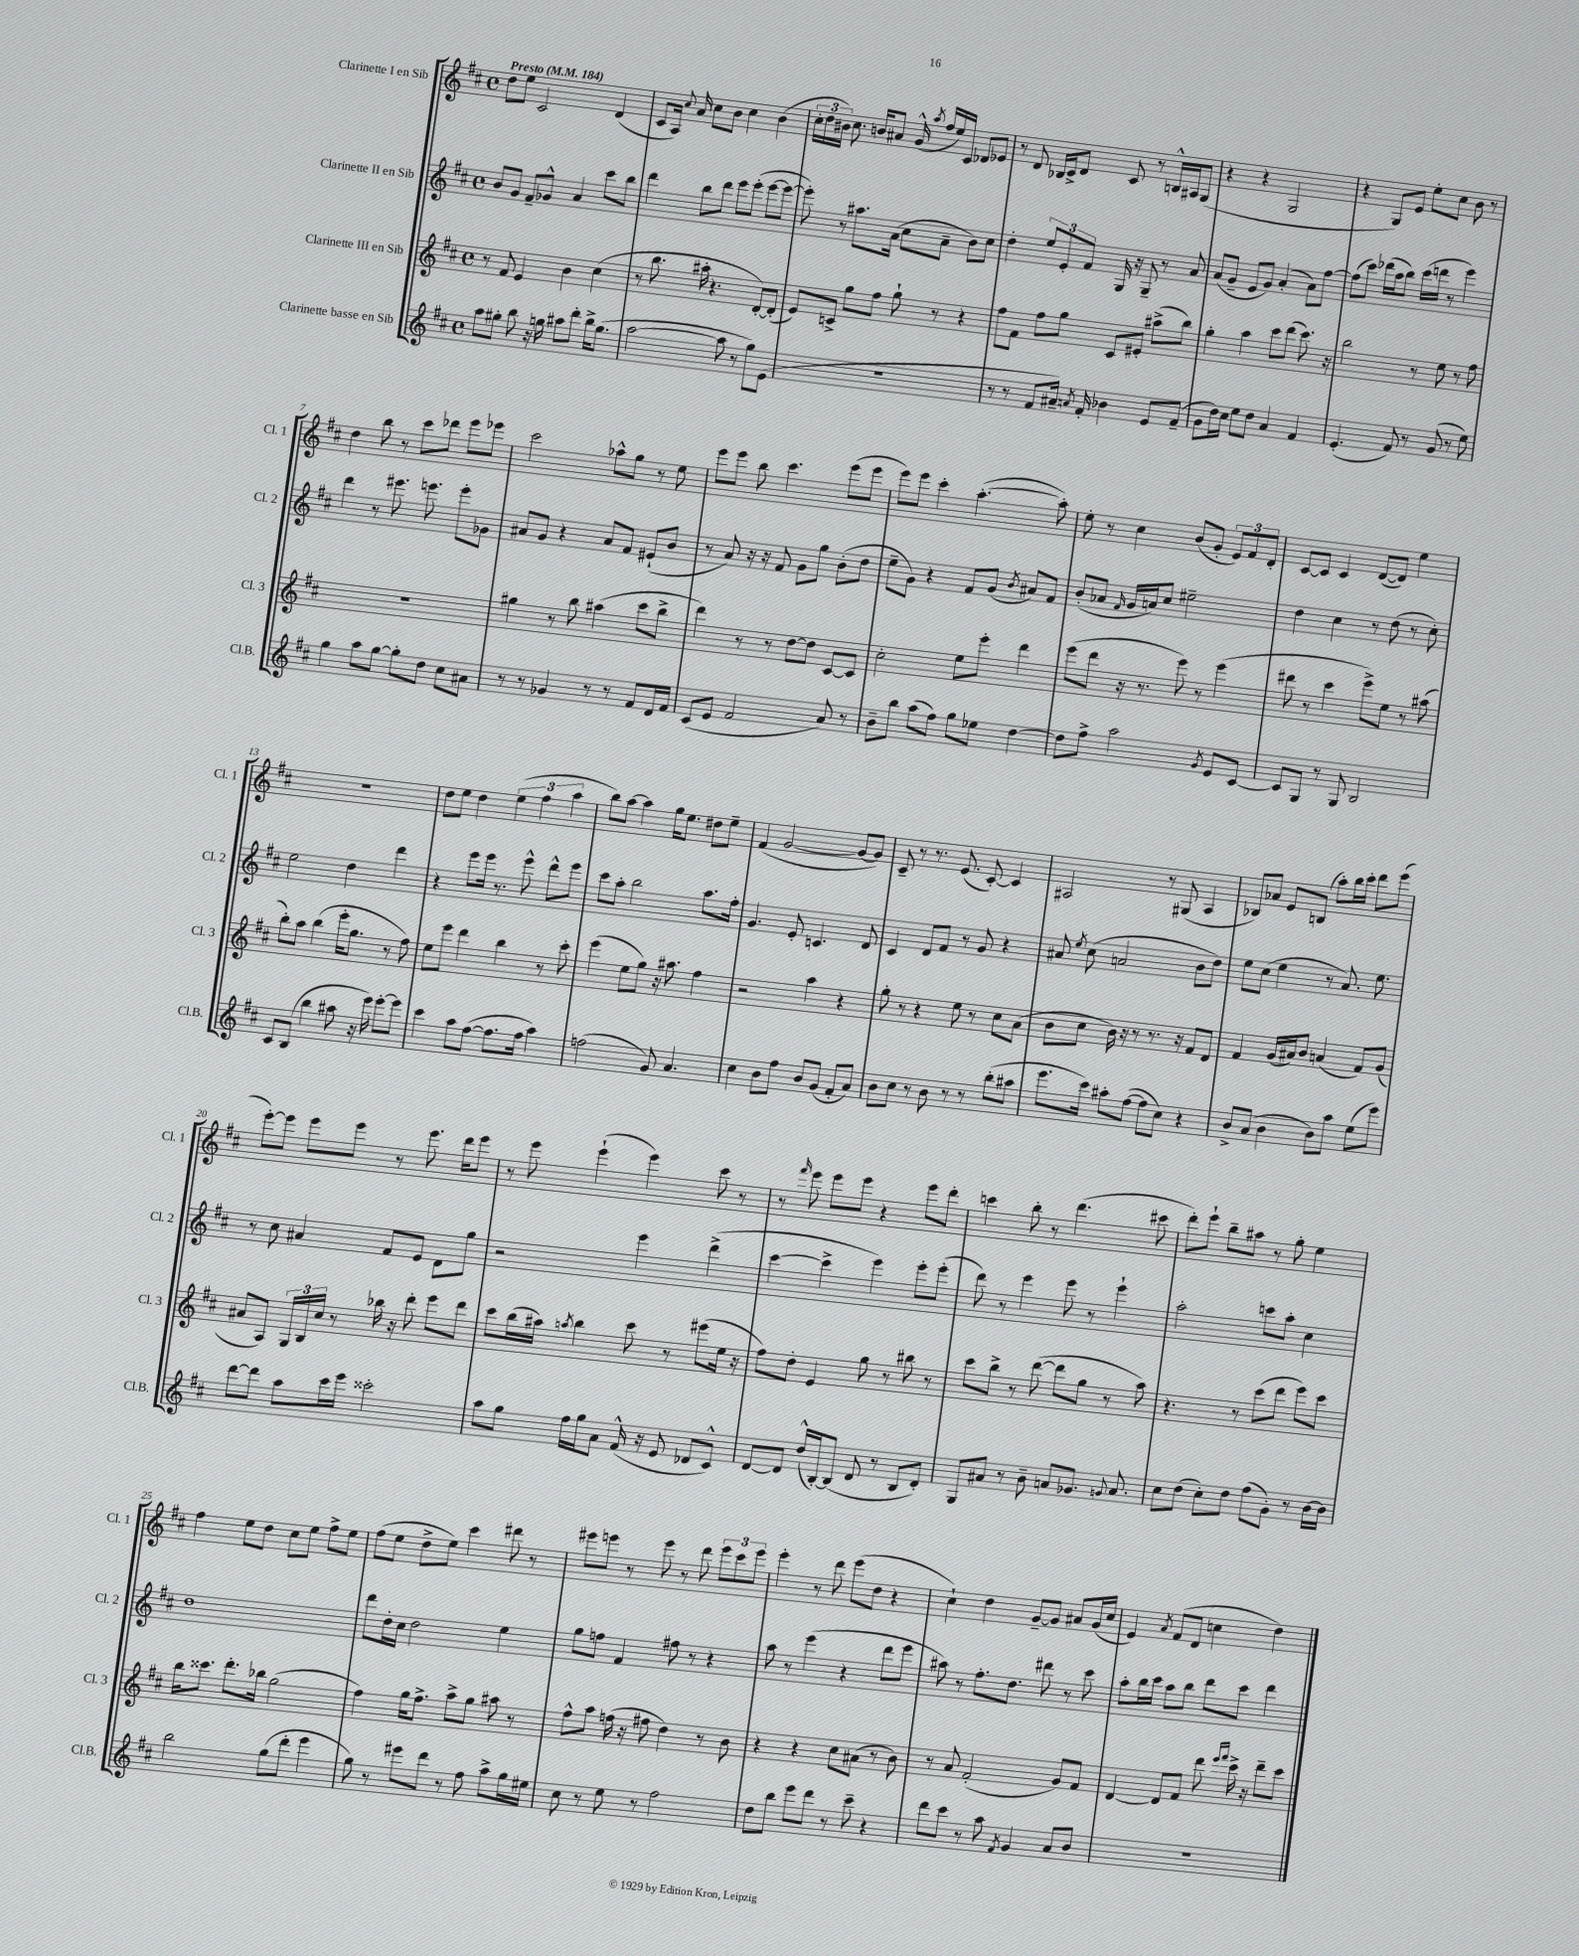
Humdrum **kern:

**kern	**kern	**kern	**kern
*staff4	*staff3	*staff2	*staff1
*clefG2	*clefG2	*clefG2	*clefG2
*k[f#c#]	*k[f#c#]	*k[f#c#]	*k[f#c#]
*M4/4	*M4/4	*M4/4	*M4/4
*met(c)	*met(c)	*met(c)	*met(c)
*MM184	*MM184	*MM184	*MM184
8aa	8r	8b	8dd
8gg#'	8f#	8g	8ee
8bb	4e	8f#~	2c#
16r	.	8g-^^	.
16gg	.	.	.
8aa#	4b	4a	.
8ddd'	.	.	.
16bb^	(4cc#	8ccc#	(4d
(8.gg	.	.	.
.	.	8bb	.
=	=	=	=
[2aa	8r	4ddd	8c#
.	8.bb	.	16A)
.	.	.	8qqcc#
.	.	.	16a
.	.	8bb	8cc#
.	16aa#'	.	.
.	4.r	8ddd	8b
8aa]	.	8eee	4cc#
8r	.	(8eee'	.
8gg)	[8d')	[8eee	(4b
(8e	(8d']	8eee_	.
=	=	=	=
1r	8e)	8eee'])	24cc#'
.	.	.	24dd
.	.	.	24b#)
.	8c^	8r	8.cc#
.	8gg	8.aa#	.
.	.	.	16b
.	8ff#	.	8a#
.	.	(16a	.
.	8gg`	8cc#	(16g^^
.	.	.	8qaa
.	.	.	16ff#
.	8r	8a~	16ee)
.	.	.	16c#
.	4r	8b)	8d-
.	.	8cc#	8e-
=	=	=	=
8r	8ff#	4dd'	8r
8r	8f#	.	8d
8f#	8ff#	12ee	16B-
.	.	.	16c#^
.	.	12e'	.
16a#~)	8gg	.	8d
.	.	12f#	.
8qa	.	.	.
16f#'	.	.	.
4b-	8c#	16G	8c#
.	.	16r	.
.	8e#'	8G~	8r
8e	(8aa#^	8r	16B^^
.	.	.	16A#
(8f#~	8bb)	8a	(8G
=	=	=	=
8g	4gg'	(8a	4r
16dd)	.	8g~	.
16cc#	.	.	.
8ee	4aa	8e	4r
8dd	.	8g)	.
4a	8ccc#	(4a'	2G
.	(8ddd	.	.
4f#	8.ccc#)	8a)	.
.	.	[8ff#	.
.	16r	.	.
=	=	=	=
(4.e'	2bb	(8ff#]	4r
.	.	8ccc#)	.
.	.	(16ddd-	8G)
.	.	16aa	.
8f#)	.	8bb)	8e
8r	8r	(16ccc#	8ee'
.	.	16ddd	.
(8g	8ee	8r	8cc#
8r	8r	4eee)	8b
8ee)	8ff#	.	8r
=	=	=	=
4gg	1r	4ddd	4dd
8aa	.	8r	8bb
[8gg	.	8.eee#	8r
8gg']	.	.	8ccc#
.	.	8.eee	.
8dd	.	.	8ddd-
8cc#	.	8eee'	8eee
8a#	.	8g-	8eee-
=	=	=	=
8r	4gg#	8a#	2ccc#
8r	.	8g	.
4g-	8r	4r	.
.	8bb	.	.
8r	(4aa#	8a#	8aa-^^
8r	.	8f#	8gg
8f#	8ccc#	(8e#`	8r
16d	8bb^	8b	8ee
16f#	.	.	.
=	=	=	=
(8c#	4ddd)	8r	8eee
8e	.	8a)	8eee
2f#	8r	16r	8bb
.	.	16r	.
.	8r	8f#	4.ccc#
.	[8dd	8g	.
.	8dd]	8gg	.
8a)	[8c#	(8b'	(8eee
8r	8c#]	8dd	8eee
=	=	=	=
8b~	2cc#'	8ee~	8eee)
8bb	.	8g)	8eee
(8aa	.	4r	4ccc#'
8ff#)	.	.	.
8gg	8ee	8f#	([4.aa'
8ee-	8eee'	(8g	.
.	.	8qb	.
[4dd	4ddd	8a#)	.
.	.	8f#	8aa'])
=	=	=	=
8dd]	(8eee	(8b'	8ee'
8ff#^	8ddd	8a-	8r
.	.	16qqf#	.
2aa	16r	16g	4cc#
.	8.r	16a)	.
.	.	8cc#	.
.	8eee)	2ee#~	(8b
.	8r	.	8g'
8qg	.	.	.
8e	(4eee	.	12e)
.	.	.	12f#
[8c#	.	.	.
.	.	.	12d'
=	=	=	=
8c#]	8ddd#	4dd	[8c#
8G	8r	.	8c#]
8r	4ccc#	4cc#	4c#
8G	.	.	.
2B	8eee^)	8r	([8d
.	8ee	(8dd	8d])
.	8r	8r	4ee
.	(8aa#	8cc#')	.
=	=	=	=
8c#	8bb')	2ee	1r
(8B	8aa	.	.
4bb	(4bb	.	.
8aa#	16eee'	4dd	.
.	8.gg	.	.
16r	.	.	.
16eee)	.	.	.
[8eee'	8r	4ddd	.
8eee]	8ff#)	.	.
=	=	=	=
4ccc#	8ee	4r	8dd
.	8eee	.	8ee
8aa	4ddd	8eee	4dd
([8ff#	.	16eee	.
.	.	8.r	.
8.ff#]	4bb	.	(6ee
.	.	8eee^^	.
.	.	.	6ff#
16ff#	.	.	.
4aa)	8r	8ddd^^	.
.	.	.	6aa
.	8ccc#'	8eee	.
=	=	=	=
(2ff	(4eee	8ccc#	8bb)
.	.	8aa'	[8aa
.	8ee	2bb	4aa]
.	8gg)	.	.
8g)	16r	.	16gg
.	8.aa#	.	8.ee
4.a	.	.	.
.	4ff#	8.aa	8dd#
.	.	.	8ee~
.	.	16ff#'	.
=	=	=	=
4cc#	2r	4.g	(4f#
8b	.	.	[2g
8ff#	.	8e'	.
8b	4aa	4.c	.
(8g	.	.	.
8f#'	4r	.	8g_
8a)	.	8d	8g])
=	=	=	=
8b	8gg'	4c#	8c#~
8cc#	8r	.	8r
8r	4r	8d	8.r
8b	.	8f#	.
.	.	.	(8.e
8r	8ee	8r	.
8r	8r	8g	[8c#')
(8bb'	8cc#	4r	4c#]
8aa#	(8a	.	.
=	=	=	=
8.eee	8b	8a#	2A#
.	.	8qee	.
.	8cc#	(8cc#	.
16ccc#)	.	.	.
8aa#'	16b)	2a	.
.	16r	.	.
([8ff#	8r	.	.
8ff#]	8.r	.	8r
8cc#)	.	.	(8G#
.	16r	.	.
4r	8f#	8b	4A#
.	8d	8dd)	.
=	=	=	=
8b^	4f#	8ee	8B-)
(8a	.	(8cc#	8a-
4b	(16g	4ee	8e
.	16a#)	.	.
.	8b	.	(8B
8b)	(4a	8r	8aa')
8aa	.	8.a)	16bb
.	.	.	16ccc#'
(8ee	8f#)	.	8ddd
.	.	8.ee	.
8eee)	(8g	.	(8eee
=	=	=	=
[8ddd	8a#	8r	[8eee')
8ddd]	8A)	8cc#	8eee]
8aa	24G	4a#	8eee
.	24B	.	.
.	24cc#	.	.
16ccc#	8r	.	8eee
16eee	.	.	.
2ccc##'	16bb-	8f#	8r
.	16r	.	.
.	8ddd'	8e	8.eee
.	8eee	8d	.
.	.	.	16ddd
.	8ddd	8gg	8eee
=	=	=	=
8aa	8ccc#	2r	8r
8gg	(16bb	.	8eee
.	16aa#)	.	.
.	8qaa	.	.
16ff#	4bb	.	(4eee`
16gg	.	.	.
8a	.	.	.
(16f#^^	8ccc#	4eee	4eee)
16r	.	.	.
8e	8r	.	.
8d-	(8eee#	(4ddd^	8ccc#
8c#^^)	16ee	.	8r
.	16r	.	.
=	=	=	=
[8d	8ff#)	[4ccc#	8r
.	.	.	16qqfff#
8d]	8dd'	.	8eee
(16dd^^	4e	4ccc#^]	8eee
[16B')	.	.	.
(8B]	.	.	8eee
8d	8gg	4eee)	4r
8r	8r	.	.
8B	8bb#	8eee'	8eee
8d')	8r	(8eee'	8ddd'
=	=	=	=
8G	8ccc#	8ddd)	4ccc
8a#	8bb^	8r	.
8r	8r	4eee	8bb'
8b~	([8ddd	.	8r
8a	8ddd]	8eee	(4.ddd
8.g-	8gg	8r	.
.	8r	4eee`	.
8qqg	.	.	.
8.a	.	.	.
.	8aa)	.	8ccc#
=	=	=	=
8cc#	4.r	2aa'	8ddd')
(8dd	.	.	8eee`
8cc#')	.	.	8bb~
8dd	8r	.	8aa#
(8ff#	(8ccc#	8ccc	8r
8g')	8ddd	8aa'	8gg'
8r	8eee)	4cc#	4ee
[16b	8ccc#	.	.
16b]	.	.	.
=	=	=	=
2bb	16bb	1dd	4ff#
.	8.ccc##	.	.
.	8.ddd'	.	8ee
.	.	.	8dd
.	16bb-	.	.
(8gg	(2gg	.	8cc#
8ddd'	.	.	8ee
4eee	.	.	8ff#^
.	.	.	8ee
=	=	=	=
8gg)	4ff#)	8ddd	(8ff#
8r	.	16dd'	8ee
.	.	16cc#	.
8eee#	16gg	2dd	8dd^
.	8.ff#^	.	.
8ddd	.	.	8ee)
8r	8aa^	.	4ccc#
8ff#	8gg	.	.
8aa^	8aa#	4ee	8ddd#
16gg	8r	.	8r
16ee#	.	.	.
=	=	=	=
8cc#	8ff#^^	8gg	8eee#
8r	8aa	8ff	8eee
8ee	(16ff	4f#	8r
.	16r	.	.
8r	8ff#	.	8eee
2ff#	4dd)	8ff#	8r
.	.	8r	8ddd
.	8r	4r	12eee
.	.	.	12ccc#
.	8b	.	.
.	.	.	12eee
=	=	=	=
8dd	4r	8aa	4eee'
8bb	.	8r	.
8eee	4r	(4eee	8r
8ddd	.	.	8ddd
8r	8cc#	4r	(8eee
8ccc#~	(8a#	.	8dd
4r	8r	8ddd	4r
.	8b)	8eee	.
=	=	=	=
8ddd	8r	8aa#)	4cc#`)
8ccc#	8a	8r	.
8r	(2f#'	8.ff#'	4dd
8aa	.	.	.
.	.	8.dd	.
8qf#	.	.	.
4g	.	.	[8g~
.	.	8ddd#	8g]
8a	8g)	8r	8a#
8b	8f#	8ccc#	(16g
.	.	.	16cc#
=	=	=	=
1r	[4d	8aa'	4e)
.	.	16bb	.
.	.	16ccc#	.
.	.	.	8qa
.	8d]	8aa	(8f#
.	8f#	8bb	8d
.	8ddd	8ddd	4cc
.	16qqeee	.	.
.	16qqfff#	.	.
.	16ccc#^	8ccc#	.
.	16r	.	.
.	8ddd~	4ddd	4dd)
.	8ccc#	.	.
==	==	==	==
*-	*-	*-	*-
